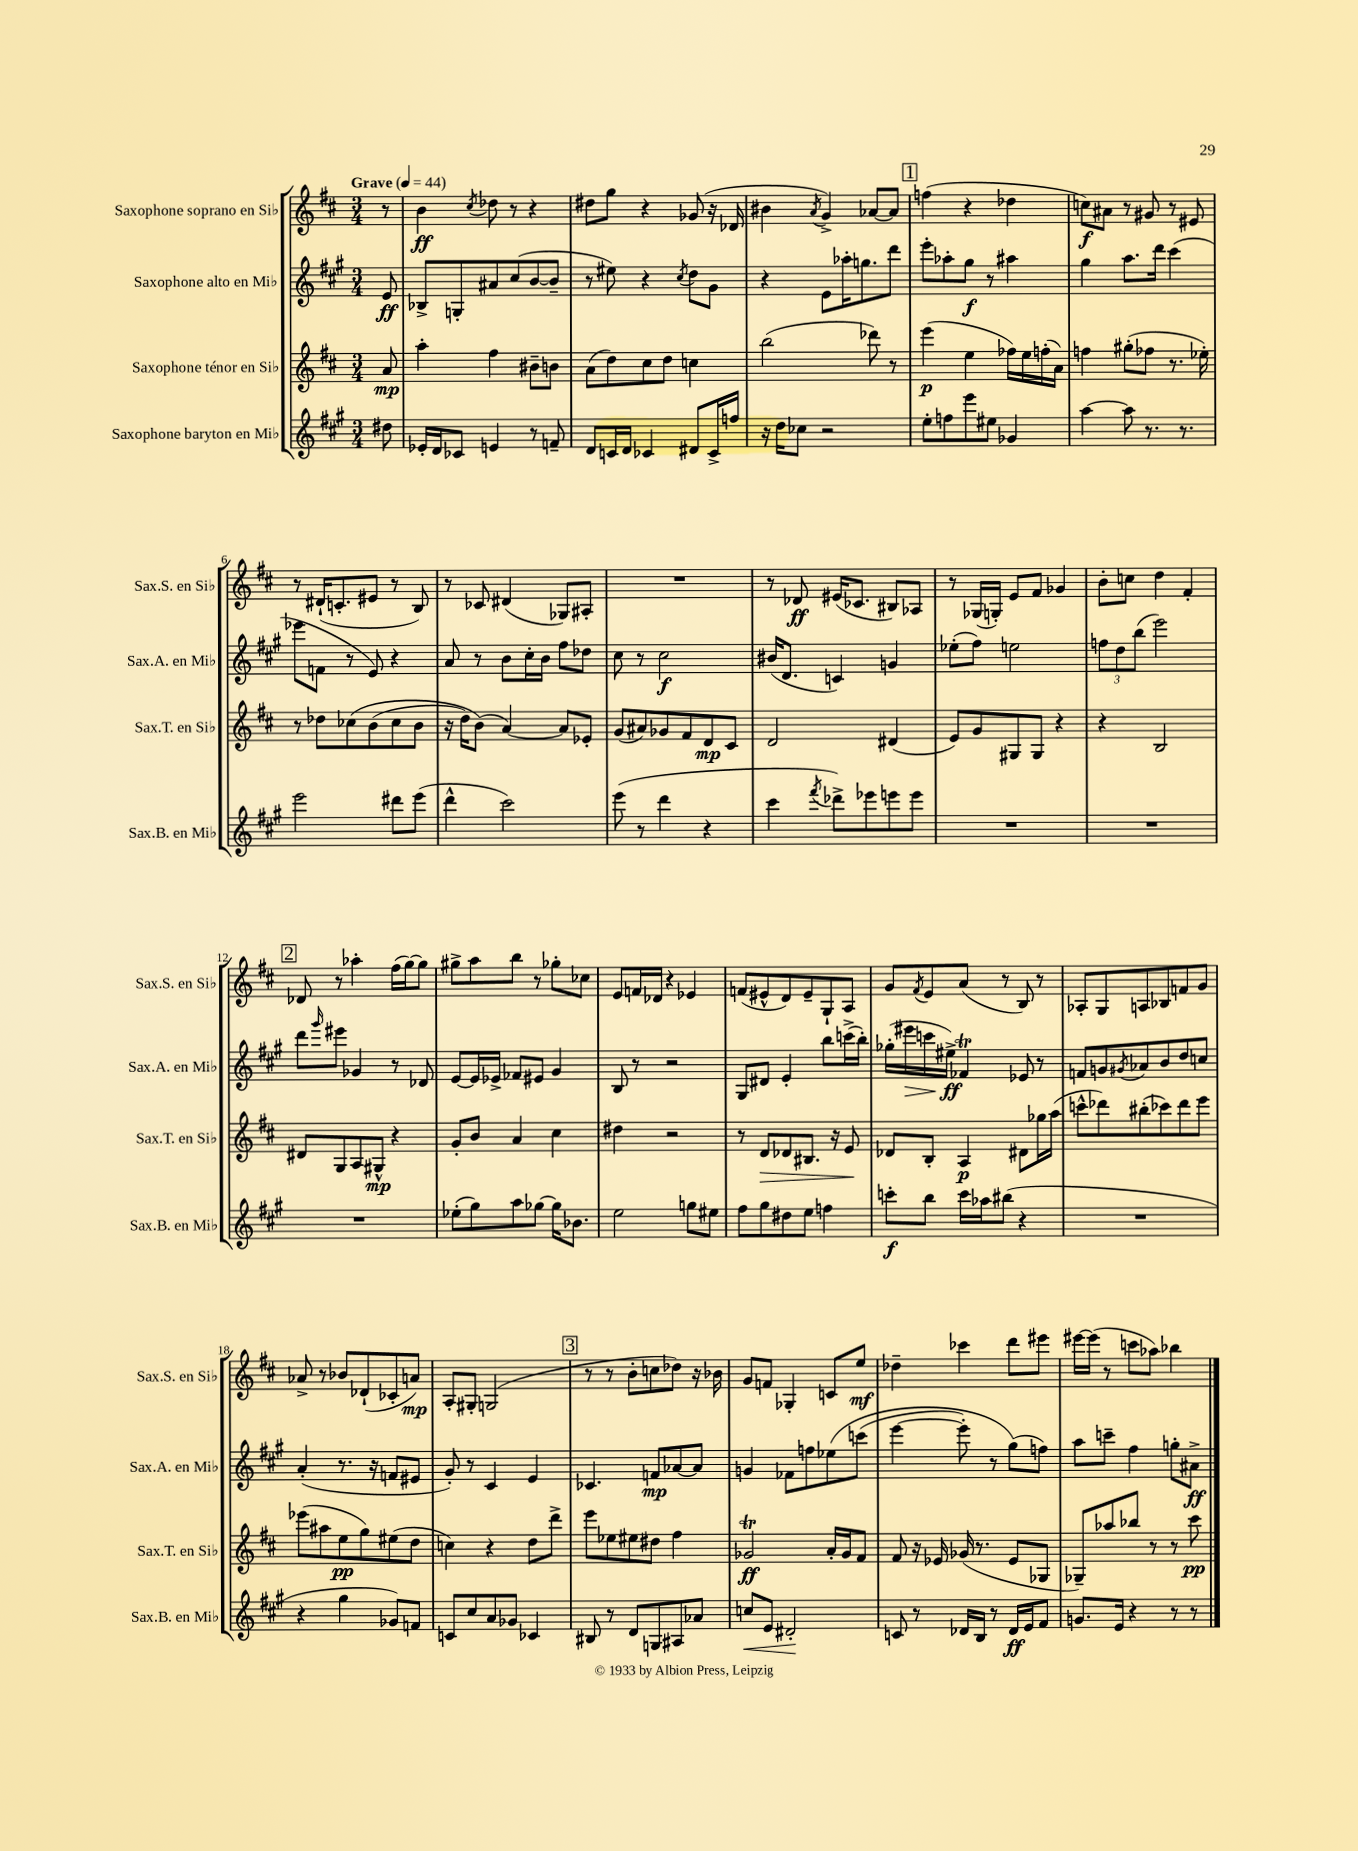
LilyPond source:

<<
\new StaffGroup <<
\new Staff = "s0" \with { instrumentName = "Saxophone soprano en Sib" shortInstrumentName = "Sax.S. en Sib" } {
    \clef treble \key d \major \numericTimeSignature \time 3/4 \partial 8 \tempo "Grave" 4 = 44
    r8 |
    b'4\ff \acciaccatura { cis''8 } des''8 r8 r4 |
    dis''8 g''8 r4 ges'8( r16 des'16 |
    bis'4 \acciaccatura { a'8 } g'4->) aes'8~ aes'8 |
    \mark \markup { \box "1" } f''4( r4 des''4 |
    c''8\f) ais'8 r8 gis'8 r8 eis'8 |
    r8 dis'16-!( c'8.-. eis'8 r8 b8) |
    r8 ces'8 dis'4( ges8) ais8-. |
    R2. |
    r8 des'8\ff eis'16( ces'8. bis8) aes8 |
    r8 ges16( g16-.) e'8 fis'8 ges'4 |
    b'8-. c''8 d''4 fis'4-. |
    \mark \markup { \box "2" } des'8 r8 aes''4-. fis''16( g''16~) g''8 |
    gis''8-> a''8 b''8 r8 ges''8-. ces''8 |
    e'8 f'16 des'16 r4 ees'4 |
    f'8( eis'8-^ d'8) eis'8-- g8-! a8 |
    g'8 \acciaccatura { fis'8 } e'8 a'8( r8 b8) r8 |
    aes8-. g8 a8 bes8 f'8 g'8 |
    aes'8-> r8 bes'8 des'8-!( ces'8-. a'8\mp) |
    a8-. gis8-. g2( |
    \mark \markup { \box "3" } r8 r8 b'8-. c''8 des''8) r16 bes'16 |
    g'8 f'8 ges4-. c'8 e''8\mf |
    des''4-- ces'''4 d'''8 eis'''8 |
    eis'''16~ eis'''16( r8 c'''8 aes''8) bes''4 \bar "|." |
}
\new Staff = "s1" \with { instrumentName = "Saxophone alto en Mib" shortInstrumentName = "Sax.A. en Mib" } {
    \clef treble \key a \major \numericTimeSignature \time 3/4 \partial 8
    e'8\ff |
    bes8-> g8-. ais'8 cis''8( b'8~ b'8-- |
    r8 eis''8) r4 \acciaccatura { cis''8 } d''8 gis'8 |
    r4 e'8 aes''16-. g''8. d'''8 |
    \mark \markup { \box "1" } e'''8-. aes''8-. gis''8\f r8 ais''4 |
    gis''4 a''8. d'''16 cis'''4( |
    ees'''8 f'8 r8 e'8) r4 |
    a'8 r8 b'8 cis''16-. b'16 fis''8 des''8 |
    cis''8 r8 cis''2\f |
    bis'16( d'8. c'4) g'4 |
    ees''8-.( fis''8) e''2 |
    \tuplet 3/2 { f''8 d''8 b''8( } e'''2) |
    \mark \markup { \box "2" } d'''8 \grace { gis'''16 } eis'''8 ges'4 r8 des'8 |
    e'8~ e'16 ees'16-> fes'8 eis'8 gis'4 |
    b8 r8 r2 |
    gis8 dis'8 e'4-. b''8 c'''16->( b''16-.) |
    ges''16-.( eis'''16\> c'''16 eis''16->\ff\!) fes'4\trill ees'8 r8 |
    f'8 g'8 \acciaccatura { gis'8 } aes'8 b'8 d''8 c''8 |
    a'4-.( r8. r16 f'8 eis'8 |
    gis'8-.) r8 cis'4 e'4 |
    \mark \markup { \box "3" } ces'4. f'8\mp aes'8~ aes'8 |
    g'4 fes'8 f''8 ees''8\( c'''8( |
    e'''4~ e'''8-.) r8 gis''8(\) f''8) |
    a''8 c'''8-- fis''4 g''8-. ais'8->\ff \bar "|." |
}
\new Staff = "s2" \with { instrumentName = "Saxophone ténor en Sib" shortInstrumentName = "Sax.T. en Sib" } {
    \clef treble \key d \major \numericTimeSignature \time 3/4 \partial 8
    a'8\mp |
    a''4-. fis''4 bis'8-- b'8 |
    a'8( d''8) cis''8 d''8 c''4 |
    b''2( des'''8) r8 |
    \mark \markup { \box "1" } e'''4\p( e''4 fes''16) e''16 f''16-.( a'16) |
    f''4 gis''8-.( fes''8 r8. ees''16-.) |
    r8 des''8 ces''8\( b'8( ces''8 b'8 |
    r16 d''16) b'8(\) a'4~) a'8 ees'8-. |
    g'8( ais'8) ges'8 fis'8 d'8\mp cis'8 |
    d'2 dis'4( |
    e'8) g'8 gis8 gis8 r4 |
    r4 b2 |
    \mark \markup { \box "2" } dis'8 g8 a8 gis8-^\mp r4 |
    g'8-. b'8 a'4 cis''4 |
    dis''4 r2 |
    r8 d'8\> des'8 bis8. r16 e'8\! |
    des'8 b8-. a4\p dis'8 ges''16 a''16( |
    c'''8-^ des'''8) bis''8-.( ces'''8) des'''8 e'''8 |
    ees'''8( ais''8 e''8\pp g''8) eis''8( d''8 |
    c''4) r4 d''8 d'''8-> |
    \mark \markup { \box "3" } e'''8 ees''8 eis''8 dis''8 fis''4 |
    ges'2\trill\ff a'16-. ges'16 fis'8 |
    fis'8 r16 ees'16 ges'16( r8. ees'8 ges8 |
    ges8--) aes''8 bes''8 r8 r8 cis'''8\pp \bar "|." |
}
\new Staff = "s3" \with { instrumentName = "Saxophone baryton en Mib" shortInstrumentName = "Sax.B. en Mib" } {
    \clef treble \key a \major \numericTimeSignature \time 3/4 \partial 8
    dis''8 |
    ees'16-. d'16 ces'8 e'4 r8 f'8-- |
    d'8 c'16 d'16 ces'4 dis'8 ces'16-> f''16 |
    r16 d''16 ces''8 r2 |
    \mark \markup { \box "1" } e''8-. f''8 e'''8 eis''8 ges'4 |
    a''4~ a''8 r8. r8. |
    e'''2 dis'''8 e'''8( |
    d'''4-^ cis'''2) |
    e'''8( r8 d'''4 r4 |
    cis'''4 \acciaccatura { fis'''8 } des'''8->) ees'''8 e'''8 e'''8 |
    R2. |
    R2. |
    \mark \markup { \box "2" } R2. |
    ees''8-.( gis''8) a''8 ges''8~ ges''16 bes'8. |
    e''2 g''8 eis''8 |
    fis''8 gis''8 dis''8 e''8 f''4 |
    c'''8-.\f b''8 c'''16 aes''16 bis''8( r4 |
    R2. |
    r4 gis''4 ges'8) f'8 |
    c'8 cis''8 a'8 ges'8 ces'4 |
    \mark \markup { \box "3" } bis8 r8 d'8 g8 ais8 aes'8 |
    c''8\< e'8 dis'2-.\! |
    c'8 r8 des'16 b16 r8 des'16\ff e'16 fis'8 |
    g'8. e'16 r4 r8 r8 \bar "|." |
}
>>
>>
